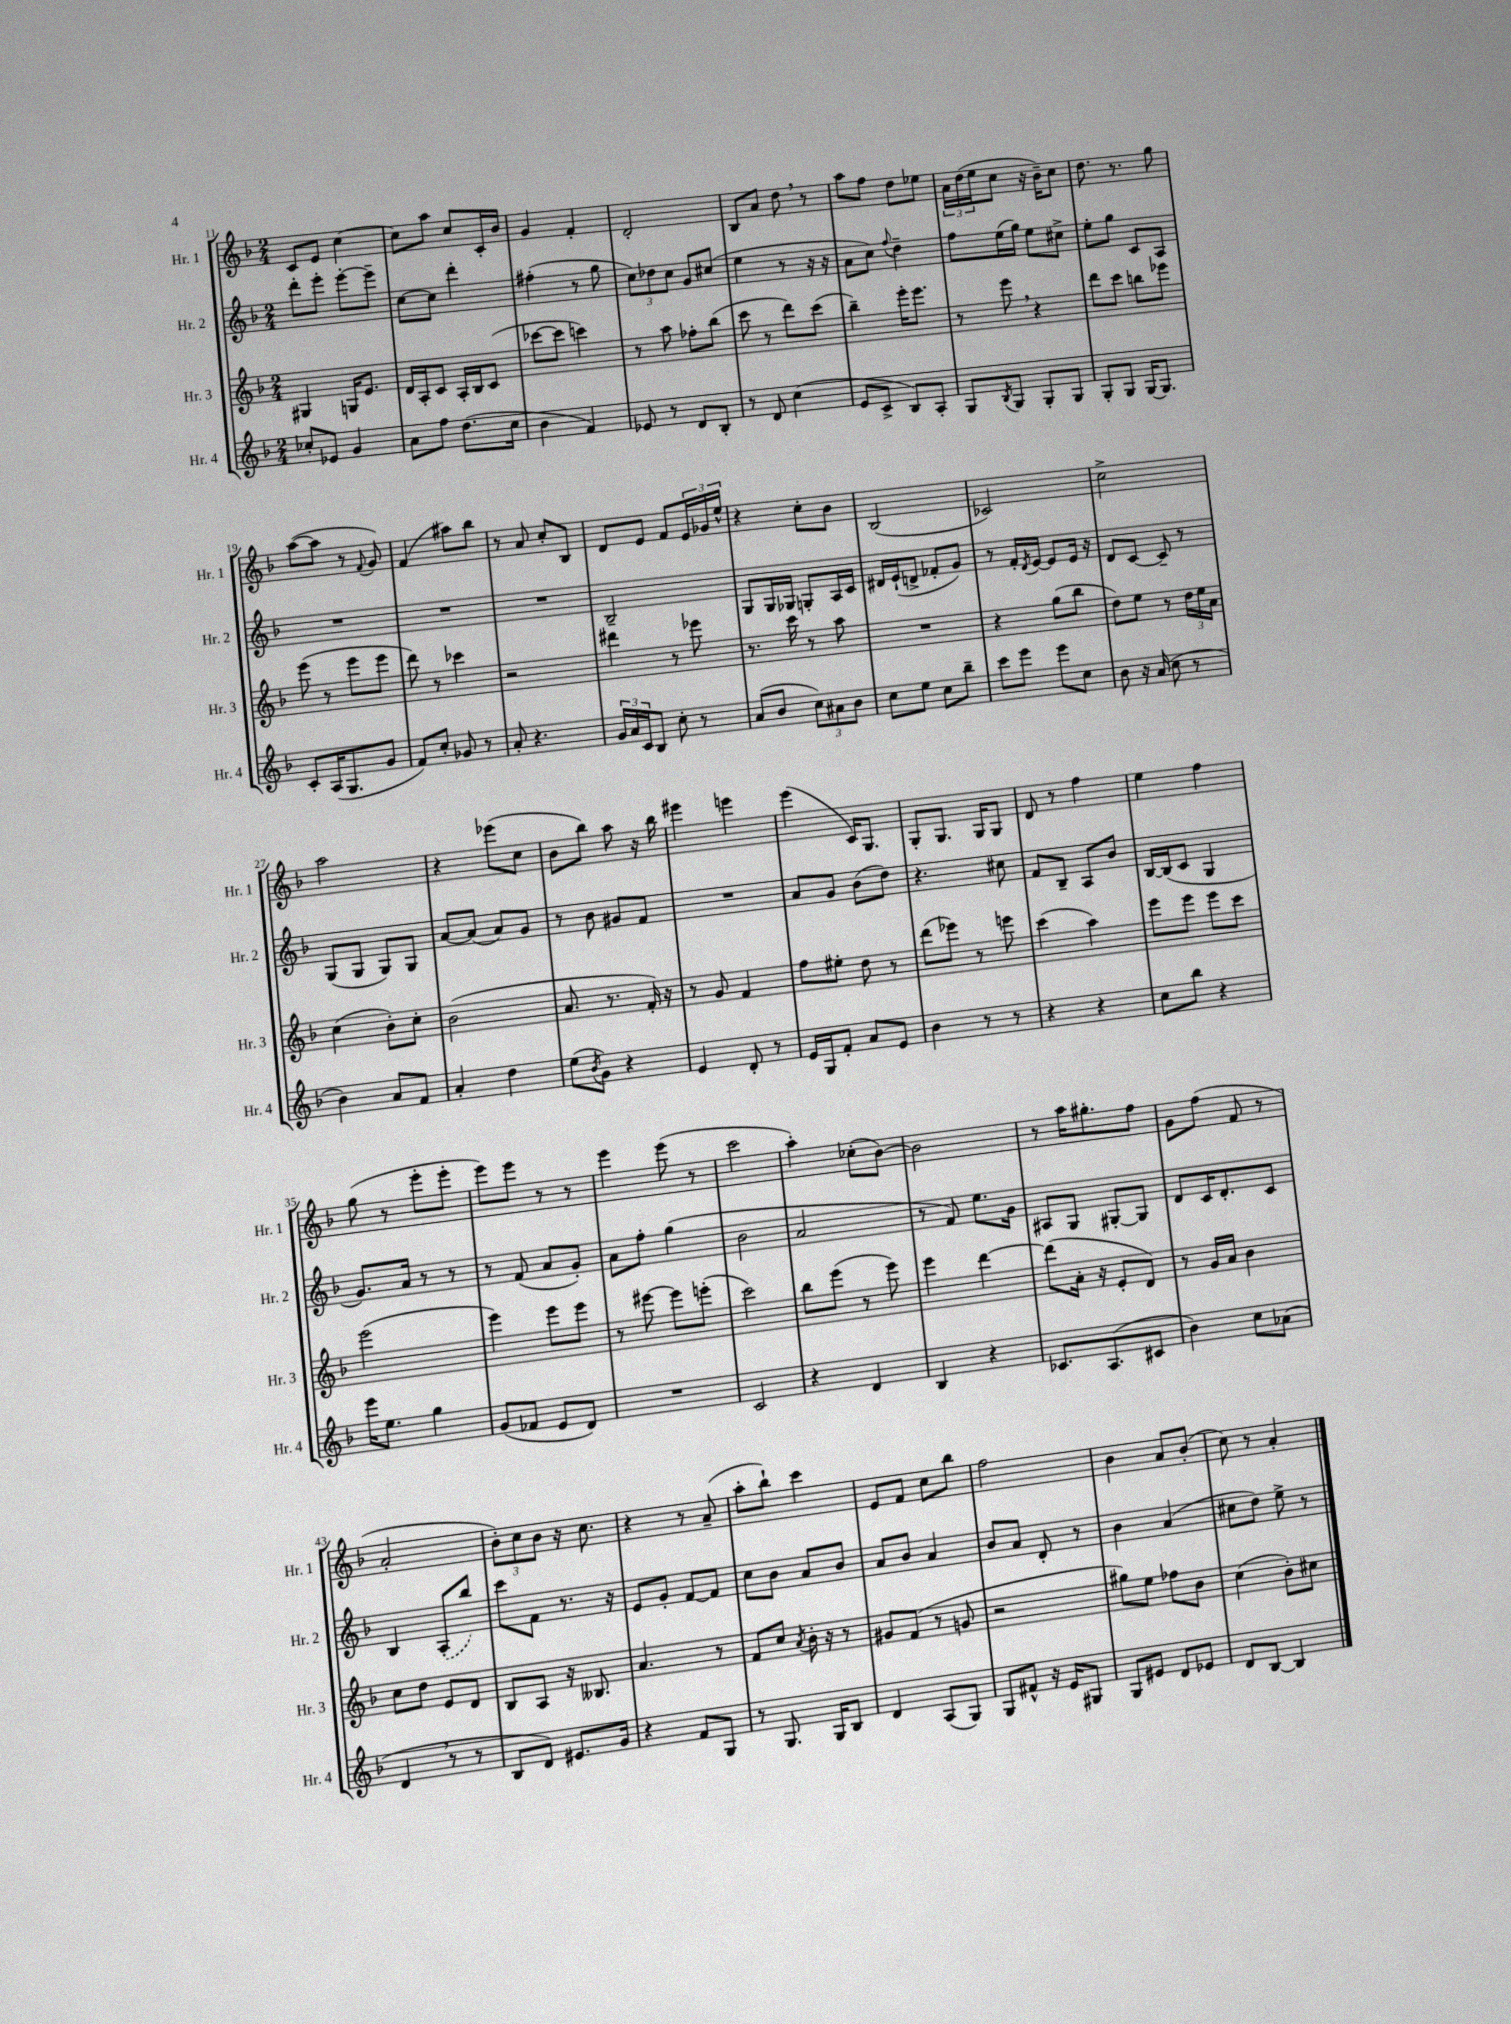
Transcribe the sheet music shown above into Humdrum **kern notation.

**kern	**kern	**kern	**kern
*part4	*part3	*part2	*part1
*staff4	*staff3	*staff2	*staff1
*I"Hr. 4	*I"Hr. 3	*I"Hr. 2	*I"Hr. 1
*I'Hr. 4	*I'Hr. 3	*I'Hr. 2	*I'Hr. 1
*clefG2	*clefG2	*clefG2	*clefG2
*k[b-]	*k[b-]	*k[b-]	*k[b-]
*M2/4	*M2/4	*M2/4	*M2/4
=11	=11	=11	=11
8cc-X'/L	4G#X/	8ddd'\L	8c/L
8e-X/J	.	8eee'\J	8e/J
4g/	16Gn/KL	[8eee'\L	[4cc\
.	8.e/J	.	.
.	.	8eee~\J]	.
=12	=12	=12	=12
8a\L	16d/LL	[8cc\L	8cc\L]
.	16A'/J	.	.
8ff\J	8c/J	8cc\J]	8aa\J
(8.dd\L	16A'/LL	4ddd'\	8cc/L
.	16B-/J	.	.
.	(8c/J	.	16c'/L
16cc\Jk	.	.	16b-/JJ
=13	=13	=13	=13
4b-\	[8ccc-X\L	(4ff#X'\	4g/
.	8ccc-\J]	.	.
4f/)	4cccn\)	8r	4f'/
.	.	8gg\	.
=14	=14	=14	=14
8e-X/	8r	12cc\L)	2d'/
.	.	12dd-X\	.
8r	8aa\	.	.
.	.	12cc\J	.
8d/L	8ff-X'\L	8g/L	.
8B-'/J	(8bb-\J	(8cc#X/J	.
=15	=15	=15	=15
8r	8ccc\	4ee\	8B-/L
8d/	8r	.	8a/J
(4cc\	8ddd\L)	8r	8dd,\
.	(8ccc\J	16r	8r
.	.	16r	.
=16	=16	=16	=16
8e/L	4bb-~\)	8a\L	8aa\L
8c^/J	.	8cc\J)	8ff\J
.	.	8qqff/	.
8B-/L)	16eee'\KL	4dd~\	8dd\L
.	8.eee\J	.	.
8A'/J	.	.	8ee-X\J
=17	=17	=17	=17
8G/L	8r	8ff\L	24a\LL
.	.	.	(24dd\
.	.	.	24ee\J
8qB-/	.	.	.
8G/J	8eee,\	(16ee\L	8cc\J
.	.	16gg\JJ)	.
8G'/L	4r	8ee\L	16r
.	.	.	16b-~\KL)
8G/J	.	8cc#X^\J	8cc\J
=18	=18	=18	=18
8G'/L	8ddd\L	8ee'\L	8.dd\
8G/J	8ccc\J	8gg\J	.
.	.	.	8.r
[16G/KL	8bbn\L	8c/L	.
8.G/J]	.	.	.
.	8eee-X\J	8A/J	8gg\
!!LO:LB:g=z
=19	=19	=19	=19
8c'/L	(8eee\	2r	([8aa\L
(16A/K	8r	.	8aa\J]
8.G/	.	.	.
.	8eee\L	.	8r
.	.	.	8qqf/
8g/J	8eee\J	.	8g/)
=20	=20	=20	=20
8f/L)	8ddd\)	2r	(4f/
8cc'/J	8r	.	.
8g-X/	4ccc-X\	.	8aa#X\L)
8r	.	.	8bb-\J
=21	=21	=21	=21
8a'/	2r	2r	8r
4.r	.	.	8a/
.	.	.	8cc'/L
.	.	.	8B-/J
=22	=22	=22	=22
24g/LL	4ddd#X\	2B-~/	8d/L
24a/	.	.	.
24c/J	.	.	.
8B-/J	.	.	8e/J
8cc'\	8r	.	8f/L
8r	8eee-X\	.	24e/L
.	.	.	24g-X/
.	.	.	24ee^^/JJ
=23	=23	=23	=23
(8a/L	8.r	8G/L	4r
8b-/J	.	16G/L	.
.	16ccc\	16G-X/JJ	.
12cc\L)	8r	8Gn'/L	8cc'\L
12a#X\	.	.	.
.	8aa\	16A/L	8b-\J
12b-\J	.	.	.
.	.	16c/JJ	.
=24	=24	=24	=24
8cc\L	2r	16d#X/LL	(2B-/
.	.	(16e`/J	.
8ee\J	.	8dn^/J	.
8cc\L	.	8f-X'/L	.
8bb-~\J	.	8g/J)	.
=25	=25	=25	=25
8ccc\L	4r	8r	2c-X/)
8eee\J	.	16f'/LL	.
.	.	8qd/	.
.	.	[16e/JJ	.
8eee\L	(8gg\L	8e/L]	.
8cc\J	8bb-\J	16e/Jk	.
.	.	16r	.
=26	=26	=26	=26
8b-\	8dd\L)	8d/L	2cc^\
16r	8ee\J	[8c/J	.
(16a/	.	.	.
8cc\	8r	8c~/]	.
8r	24dd\LL	8r	.
.	24ee\	.	.
.	24a\JJ	.	.
!!LO:LB:g=z
=27	=27	=27	=27
4b-\)	(4cc\	(8G/L	2aa\
.	.	8G/J	.
8a/L	8b-'\L)	8G/L)	.
8f/J	8cc'\J	8G/J	.
=28	=28	=28	=28
4a'/	(2b-\	[8a/L	4r
.	.	(8a/J]	.
4dd\	.	8a/L)	(8eee-X\L
.	.	8g/J	8cc\J
=29	=29	=29	=29
(8ee\L	8.a/	8r	8b-\L
8qb-/	.	.	.
8g\J)	.	8b-\	8bb-\J)
.	8.r	.	.
4r	.	8g#X/L	8aa\
.	16f'/)	8f/J	16r
.	16r	.	16bb-\
=30	=30	=30	=30
4e/	8r	2r	4eee#X\
.	8g/	.	.
8d'/	4f/	.	4eeen\
8r	.	.	.
=31	=31	=31	=31
16e/LL	8ff\L	8a/L	(4eee\
16G/J	.	.	.
8f'/J	8ee#X'\J	8g/J	.
8a/L	8dd\	(8b-\L	16c/KL)
.	.	.	8.G/J
8e/J	8r	8dd\J)	.
=32	=32	=32	=32
4b-\	(8ddd\L	4.r	8G'/L
.	8eee-X\J)	.	8.G/J
8r	8r	.	.
.	.	.	16G/KL
8r	8eeen\	8cc#X\	8G/J
=33	=33	=33	=33
4r	(4ccc\	8f/L	8d/
.	.	8B-~/J	8r
4r	4aa\)	8A/L	4ff\
.	.	8b-/J	.
=34	=34	=34	=34
8cc\L	8eee\L	[16B-/LL	4ee\
.	.	(16B-/J]	.
8bb-\J	8eee\J	8c/J	.
4r	8eee\L	4G/	4ff\
.	8ccc\J	.	.
!!LO:LB:g=z
=35	=35	=35	=35
16eee\KL	(2eee\	8.g/L)	(8gg\
8.ee\J	.	.	.
.	.	.	8r
.	.	16a/Jk	.
4gg\	.	8r	8eee'\L
.	.	8r	8eee'\J
=36	=36	=36	=36
(8g/L	4eee\)	8r	8eee\L)
8f-X/J	.	(8f/	8eee\J
8e/L	8eee\L	8a/L	8r
8d/J)	8eee\J	8g'/J)	8r
=37	=37	=37	=37
2r	8r	8a\L	4eee\
.	[8eee#X\	8ff'\J	.
.	8eee#\L]	(4gg\	(8eee\
.	(8eeen'\J	.	8r
=38	=38	=38	=38
2c/	2ccc\)	2b-\	2ccc\
=39	=39	=39	=39
4r	8bb-\L	2a/	4aa'\)
.	(8eee\J	.	.
4d/	8r	.	(8cc-X'\L
.	8eee\)	.	[8b-\J)
=40	=40	=40	=40
4B-/	4eee\	8r	2b-\]
.	.	8f/)	.
4r	[4ddd\	8.ee\L	.
.	.	16g\Jk	.
=41	=41	=41	=41
8.c-X/L	(8ddd\L]	8A#X/L	8r
.	16a'\Jk	8G/J	16aa\KL
(8.A/	16r	.	8.gg#X'\
.	8e'/L	[8G#X'/L	.
8c#X/J	8d/J)	8G#/J]	8ff\J
=42	=42	=42	=42
4b-\)	8r	8d/L	8g\L
.	16g/LL	16c/K	(8ff\J
.	16a/JJ	8.d'/	.
8cc\L	4b-\	.	8f/
(8a-X\J	.	8c/J	8r
!!LO:LB:g=z
=43	=43	=43	=43
4d,/	8cc\L	4B-/	2a'/
.	8dd\J	.	.
8r	8e/L	(8A'/L	.
8r	8d/J	8bb-/J)	.
=44	=44	=44	=44
8B-/L	8B-/L	8ccc\L	12b-'\L)
.	.	.	12cc\
8d/J)	8A/J	8f\J	.
.	.	.	12b-\J
8.e#X/L	16r	8.r	16r
.	8.B--X/	.	8.cc\
16g/Jk	.	16r	.
=45	=45	=45	=45
4r	4.a/	8e/L	4r
.	.	8g'/J	.
8f/L	.	[8f/L	8r
8G/J	8r	8f/J]	(8a~/
=46	=46	=46	=46
8r	8f/L	8cc\L	8aa'\L
8.G/	8cc/J	8b-\J	8bb-`\J)
.	8qa/	.	.
.	16b-'\	8a/L	4ccc\
16G/KL	16r	.	.
8B-/J	8r	8b-/J	.
=47	=47	=47	=47
4d/	8g#X/L	8a/L	8e/L
.	(8f/J	8b-/J	8f/J
(8A/L	8r	4a/	8cc\L
8G/J)	8gn/	.	8bb-\J
=48	=48	=48	=48
8G/L	2r	8b-/L	2ff\
8f#X^^/J	.	8a/J	.
16r	.	8d'/	.
16e/KL	.	.	.
8G#X/J	.	8r	.
=49	=49	=49	=49
8G/L	8gg#X\L)	4b-\	4b-\
8e#X/J	8ee\J	.	.
8d/L	8ff-X\L	(4a/	8a/L
8e-X/J	8b-\J	.	(8b-'/J
=50	=50	=50	=50
8d/L	(4cc\	8cc#X\L	8cc\)
[8B-/J	.	8dd\J)	8r
4B-/]	8b-'\L)	8ee^\	4a'/
.	8cc#X\J	8r	.
==	==	==	==
*-	*-	*-	*-
